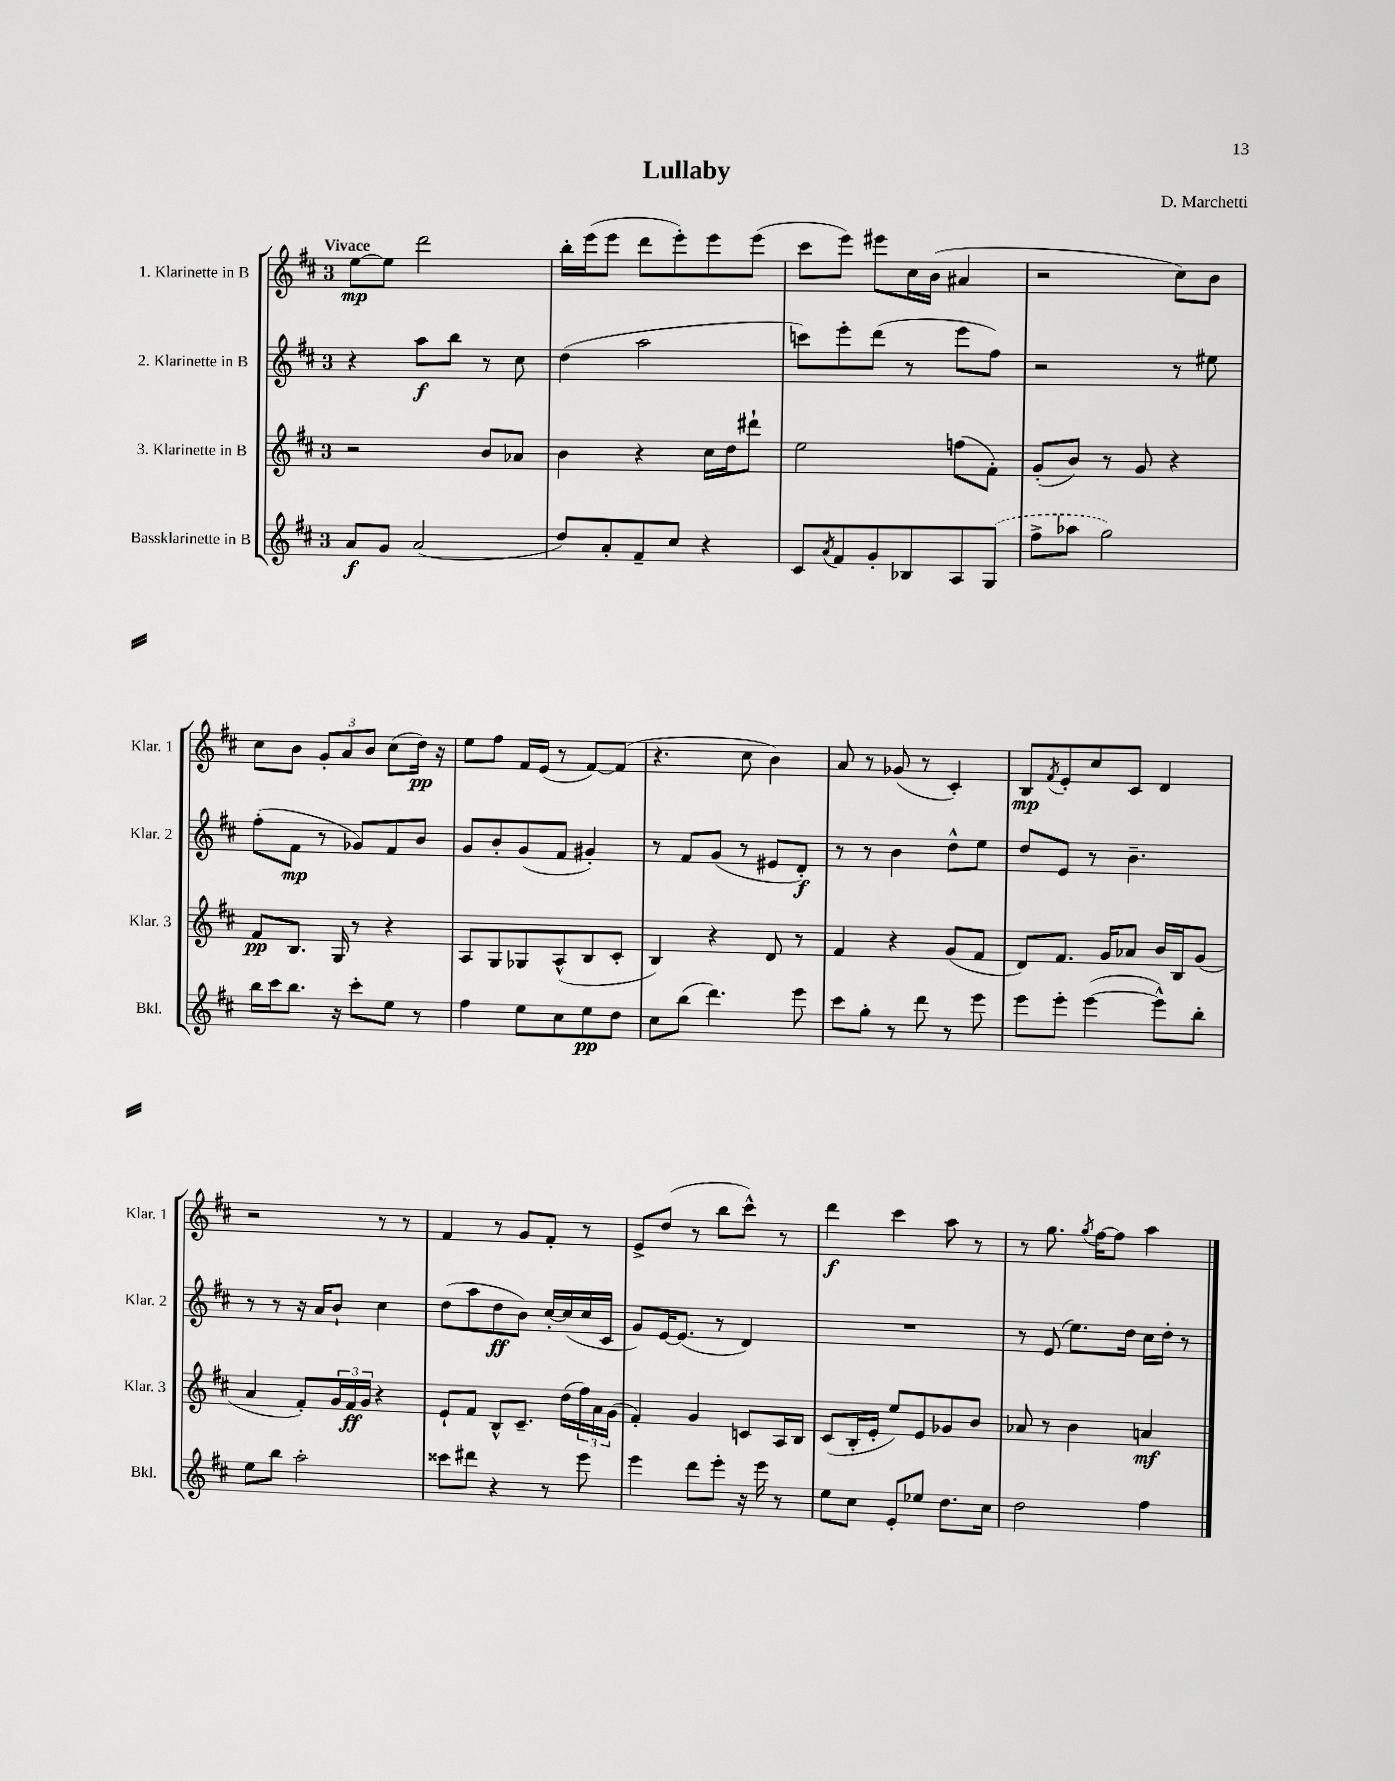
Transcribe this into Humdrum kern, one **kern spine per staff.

**kern	**kern	**kern	**kern
*staff4	*staff3	*staff2	*staff1
*clefG2	*clefG2	*clefG2	*clefG2
*k[f#c#]	*k[f#c#]	*k[f#c#]	*k[f#c#]
*M3/4	*M3/4	*M3/4	*M3/4
8a	2r	4r	[8ee
8g	.	.	8ee]
(2a	.	8aa	2ddd
.	.	8bb	.
.	8b	8r	.
.	8a-	8cc#	.
=	=	=	=
8dd)	4b	(4dd	16bb'
.	.	.	(16eee
8a'	.	.	8eee
8f#~	4r	2aa	8ddd
8cc#	.	.	8eee')
4r	16cc#	.	8eee
.	16dd	.	.
.	8ddd#`	.	(8eee
=	=	=	=
8c#	2ee	8ccc)	8ccc#
8qa	.	.	.
8f#	.	8eee'	8eee)
8g'	.	(8ddd	8eee#
8B-	.	8r	16cc#
.	.	.	(16b
8A	(8ff	8eee	4a#
(8G	8f#')	8ff#)	.
=	=	=	=
8ff#^	(8g'	2r	2r
8aa-	8b)	.	.
2gg)	8r	.	.
.	8g	.	.
.	4r	8r	8cc#)
.	.	8ee#	8b
=	=	=	=
16bb	8f#	(8ff#'	8cc#
16ccc#	.	.	.
8.bb	8.B	8f#	8b
.	.	8r	12g'
16r	16G	.	.
.	.	.	12a
8ccc#'	8r	8g-)	.
.	.	.	12b
8ee	4r	8f#	(8cc#
8r	.	8b	16dd)
.	.	.	16r
=	=	=	=
4ff#	8A	8g	8ee
.	8G	8b'	8ff#
8ee	8G-	(8g	16f#
.	.	.	(16e
8cc#	(8A^^	8f#	8r
8ee	8B	4g#')	[8f#)
8dd	8c#'	.	(8f#]
=	=	=	=
8cc#	4B)	8r	4.r
(8bb	.	8f#	.
4.ddd)	4r	(8g	.
.	.	8r	8cc#
.	8d	8e#	4b)
8eee	8r	8d')	.
=	=	=	=
8ccc#	4f#	8r	8a
8gg'	.	8r	8r
8r	4r	4b	(8g-
8ddd	.	.	8r
8r	(8g	8dd^^	4c#')
8eee	8f#	8ee	.
=	=	=	=
8eee	8d)	8dd	8B
.	.	.	8qf#
8eee'	8.f#	8e	8e'
([4eee	.	8r	8cc#
.	16g	.	.
.	8a-	4.b~	8c#
8eee^^])	16b	.	4d
.	16B	.	.
8bb'	(8g	.	.
=	=	=	=
8ee	4a	8r	2r
8bb	.	8r	.
2aa'	8f#')	16r	.
.	.	16a	.
.	24g	8b`	.
.	24f#	.	.
.	24g	.	.
.	4r	4cc#	8r
.	.	.	8r
=	=	=	=
8ccc##	8e`	(8dd	4f#
8ddd#	8f#	8aa	.
4r	8B^^	8dd	8r
.	8.c#~	8b)	8g
8r	.	[16cc#'	8f#'
.	(16dd	(16cc#]	.
8eee	24ff#)	16cc#	8r
.	24a	.	.
.	.	16c#	.
.	(24g	.	.
=	=	=	=
4eee	4f#')	8g)	8e^
.	.	[16e	(8dd
.	.	(8.e]	.
8ddd	4g	.	8r
8eee'	.	8r	8bb
16r	8c	4d)	8ccc#^^)
16eee	.	.	.
8r	16A	.	8r
.	16B	.	.
=	=	=	=
8ee	(8c#	2.r	4ddd
8cc#	16B'	.	.
.	16e'	.	.
8e'	8ee)	.	4ccc#
8ee-	8e	.	.
8.dd	8g-	.	8aa
.	8b	.	8r
16cc#	.	.	.
=	=	=	=
2dd	8a-	8r	8r
.	8r	(8e	8.gg
.	4b	8.ee)	.
.	.	.	8qgg
.	.	.	[16ff#
.	.	.	8ff#]
.	.	16dd	.
4ff#	4a	16cc#	4aa
.	.	16dd'	.
.	.	8r	.
==	==	==	==
*-	*-	*-	*-
